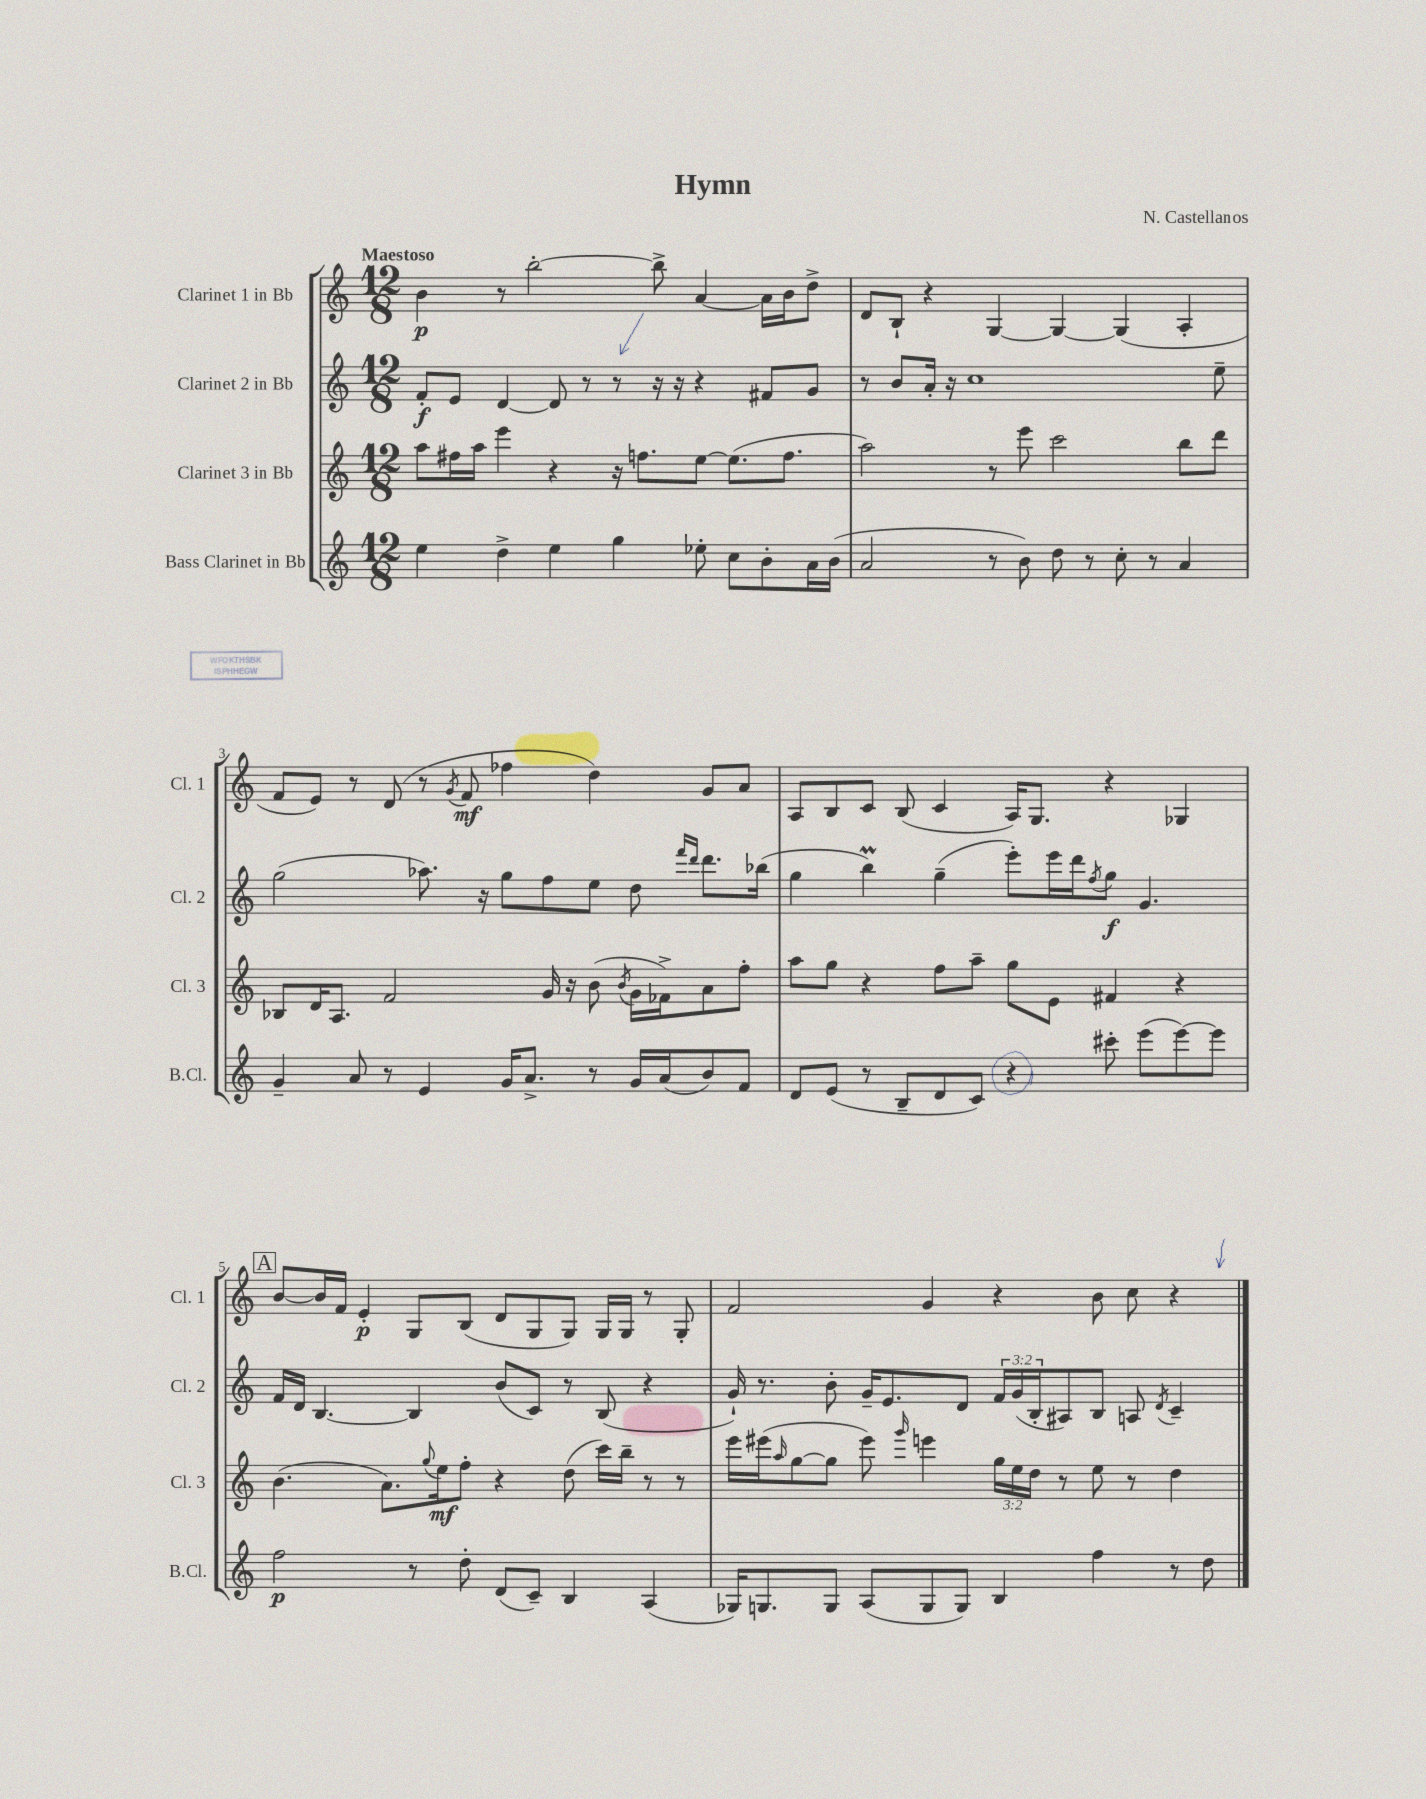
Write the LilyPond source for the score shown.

\header { title = "Hymn" composer = "N. Castellanos" }
<<
\new StaffGroup <<
\new Staff = "s0" \with { instrumentName = "Clarinet 1 in Bb" shortInstrumentName = "Cl. 1" } {
    \clef treble \key c \major \numericTimeSignature \time 12/8 \tempo "Maestoso"
    b'4\p r8 b''2~-. b''8-> a'4~ a'16 b'16 d''8-> |
    d'8 b8-! r4 g4~ g4~ g4( a4-. |
    f'8 e'8) r8 d'8( r8 \acciaccatura { g'8 } f'8\mf fes''4 d''4) g'8 a'8 |
    a8 b8 c'8 b8( c'4 a16) g8. r4 ges4 |
    \mark \markup { \box "A" } b'8~ b'16 f'16 e'4-.\p g8 b8( d'8 g8 g8) g16 g16 r8 g8-. |
    f'2 g'4 r4 b'8 c''8 r4 \bar "|." |
}
\new Staff = "s1" \with { instrumentName = "Clarinet 2 in Bb" shortInstrumentName = "Cl. 2" } {
    \clef treble \key c \major \numericTimeSignature \time 12/8 \override Staff.TupletNumber.text = #tuplet-number::calc-fraction-text
    f'8-.\f e'8 d'4~ d'8 r8 r8 r16 r16 r4 fis'8 g'8 |
    r8 b'8 a'16-. r16 c''1 e''8-- |
    g''2( aes''8.) r16 g''8 f''8 e''8 d''8 \grace { f'''16 d'''16 } d'''8. bes''16( |
    g''4 b''4\prall) g''4--( e'''8-.) e'''16 d'''16 \acciaccatura { f''8 } g''8\f g'4. |
    \mark \markup { \box "A" } f'16 d'16 b4.~ b4 b'8( c'8) r8 b8( r4 |
    g'16-!) r8. b'8-. g'16-- e'8. d'8 \tuplet 3/2 { f'16 g'16( b16-. } ais8) b8 a8 \acciaccatura { d'8 } c'4-- \bar "|." |
}
\new Staff = "s2" \with { instrumentName = "Clarinet 3 in Bb" shortInstrumentName = "Cl. 3" } {
    \clef treble \key c \major \numericTimeSignature \time 12/8 \override Staff.TupletNumber.text = #tuplet-number::calc-fraction-text
    a''8 fis''16 a''16 e'''4 r4 r16 f''8. e''8~ e''8.( f''8. |
    a''2) r8 e'''8 c'''2 b''8 d'''8 |
    bes8 d'16 a8. f'2 g'16 r16 b'8( \acciaccatura { b'8 } g'16 fes'16->) a'8 f''8-. |
    a''8 g''8 r4 f''8 a''8-- g''8 e'8 fis'4 r4 |
    \mark \markup { \box "A" } b'4.( a'8.) \appoggiatura { g''8 } e''16\mf f''8-. r4 d''8( c'''16) b''16-- r8 r8 |
    e'''16 eis'''16( \grace { a''16 } g''8~ g''8 eis'''8) \grace { g'''16 } e'''4 \tuplet 3/2 { g''16 e''16 d''16 } r8 e''8 r8 d''4 \bar "|." |
}
\new Staff = "s3" \with { instrumentName = "Bass Clarinet in Bb" shortInstrumentName = "B.Cl." } {
    \clef treble \key c \major \numericTimeSignature \time 12/8
    e''4 d''4-> e''4 g''4 ees''8-. c''8 b'8-. a'16 b'16( |
    a'2 r8 b'8) d''8 r8 c''8-. r8 a'4 |
    g'4-- a'8 r8 e'4 g'16 a'8.-> r8 g'16 a'16( b'8) f'8 |
    d'8 e'8( r8 b8-- d'8 c'8) r4 cis'''8-. e'''8( e'''8~) e'''8 |
    \mark \markup { \box "A" } f''2\p r8 d''8-. d'8( c'8--) b4 a4( |
    ges16) g8. g8 a8( g8 g8) b4 f''4 r8 d''8 \bar "|." |
}
>>
>>
